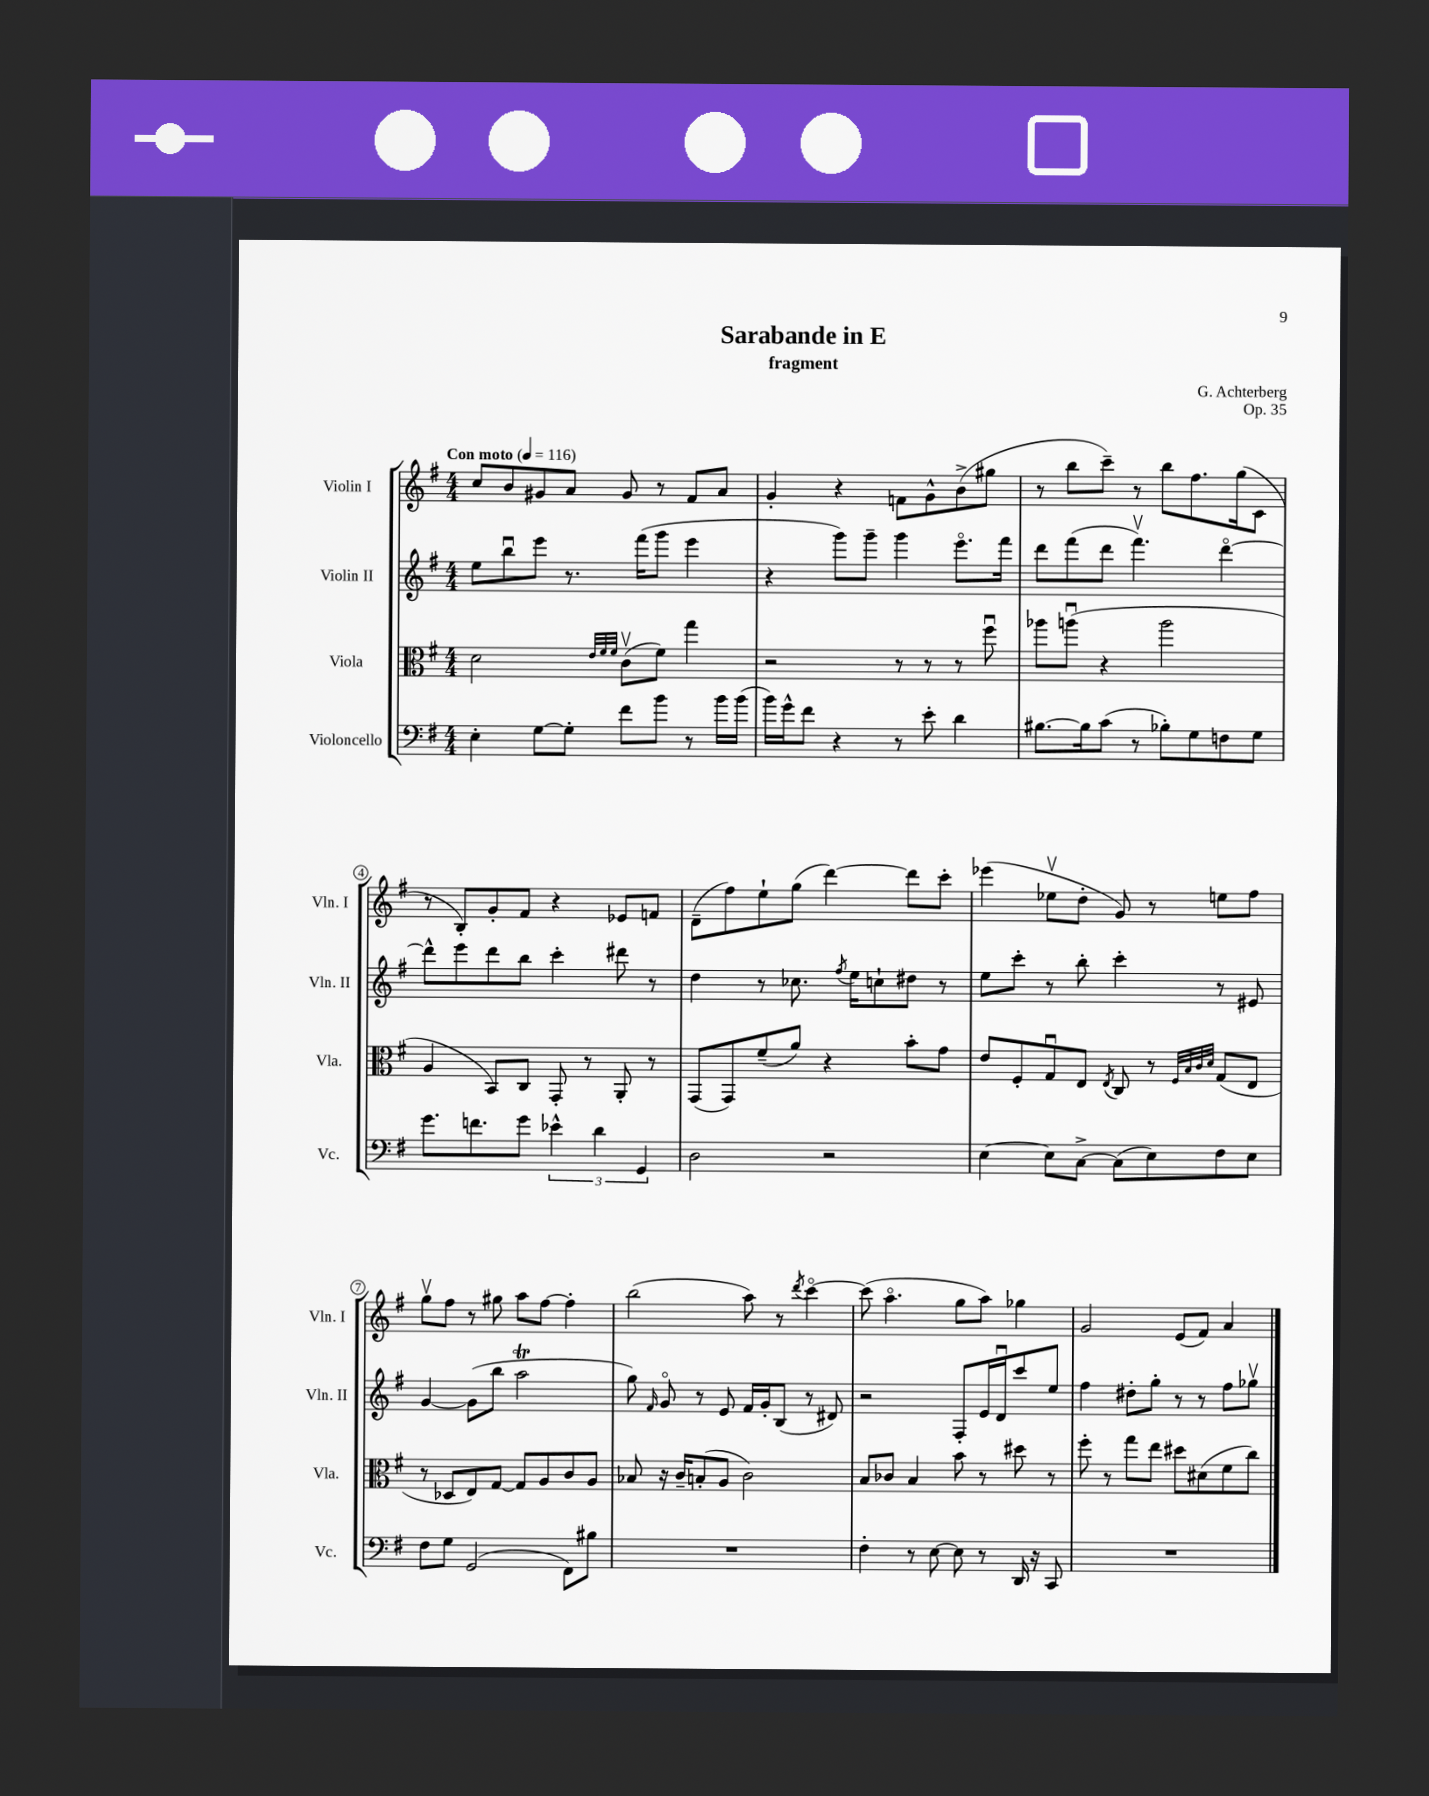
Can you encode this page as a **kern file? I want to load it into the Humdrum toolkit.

**kern	**kern	**kern	**kern
*staff4	*staff3	*staff2	*staff1
*clefF4	*clefC3	*clefG2	*clefG2
*k[f#]	*k[f#]	*k[f#]	*k[f#]
*M4/4	*M4/4	*M4/4	*M4/4
*MM116	*MM116	*MM116	*MM116
4E'	2d	8ee	8cc
.	.	8bbu	8b
[8G	.	8eee	8g#
8G']	.	8.r	8a
.	32qqe	.	.
.	32qqf#	.	.
.	32qqf#	.	.
8f#	(8cv	.	8g#
.	.	(16fff#	.
8b	8f#)	8ggg	8r
8r	4gg	4eee	8f#
16b	.	.	8a
(16b	.	.	.
=	=	=	=
16b)	2r	4r	4g'
16g^^	.	.	.
8f#	.	.	.
4r	.	8ggg)	4r
.	.	8ggg~	.
8r	8r	4ggg	8f
8e'	8r	.	8g^^
4d	8r	8.eeeo	(8b^
.	8ff#u	.	8gg#
.	.	16fff#	.
=	=	=	=
[8.B#	8aa-	8ddd	8r
.	(8aau	(8fff#	8bb
16B#]	.	.	.
(8c	4r	8ddd	8ccc~)
8r	.	4.fff#v)	8r
8B-')	2aa	.	8bb
8G	.	.	8.ff#
8F	.	[4dddo	.
.	.	.	(16gg
8G	.	.	8c
=	=	=	=
8.g	4A	8ddd^^]	8r
.	.	8eee	8B')
8.f	.	.	.
.	8BB)	8ddd	8g'
8g	8C	8bb	8f#
6e-^^	8GG'	4ccc'	4r
.	8r	.	.
6d	.	.	.
.	8AA'	8ddd#	8e-
6GG	.	.	.
.	8r	8r	8f
=	=	=	=
2D	(8GG	4dd	(8d~
.	8GG)	.	8ff#)
.	(8f#~	8r	8ee`
.	8a)	8.cc-	(8gg
2r	4r	.	[4ddd)
.	.	8qff#	.
.	.	16ee	.
.	.	8cc`	.
.	8b'	8dd#	8ddd]
.	8g	8r	8ccc'
=	=	=	=
[4E	8e	8ee	(4eee-
.	8F#'	8ccc'	.
8E]	8Gu	8r	8ee-v
[8C^	8E	8bb'	8dd'
.	8qE	.	.
(8C]	8C	4ccc'	8g)
8E)	8r	.	8r
.	32qqF#	.	.
.	32qqB	.	.
.	32qqc	.	.
.	32qqd	.	.
8F#	(8G	8r	8ee
8E	8E	8e#	8ff#
=	=	=	=
8F#	8r	[4g	8ggv
8G	8D-	.	8ff#
(2GG	8E)	(8g]	8r
.	[8G	8bb	8gg#
.	8G]	2aa	8aa
.	8A	.	[8ff#
8FF#)	8c	.	4ff#']
8B#	8A	.	.
=	=	=	=
1r	8B-	8gg)	(2bb
.	.	16qqf#	.
.	16r	8go	.
.	16c~	.	.
.	(8B'	8r	.
.	8A	8e	.
.	2c)	16f#	8aa)
.	.	16g'	.
.	.	(8B	8r
.	.	.	8qddd
.	.	8r	[4ccco
.	.	8d#)	.
=	=	=	=
4F#'	8B	2r	(8ccc]
.	8c-	.	4.aao
8r	4B	.	.
[8E	.	.	.
8E]	8b	8F#'	8gg
8r	8r	16e	8aa)
.	.	16du	.
16DD	8dd#	8ccc	4gg-
16r	.	.	.
8CC	8r	8ee	.
=	=	=	=
1r	8ff#'	4ff#	2g
.	8r	.	.
.	8gg	8dd#'	.
.	8ee	8gg'	.
.	8dd#	8r	(8e
.	(8d#	8r	8f#)
.	8f#	8ff#	4a
.	8cc)	8gg-v	.
==	==	==	==
*-	*-	*-	*-
